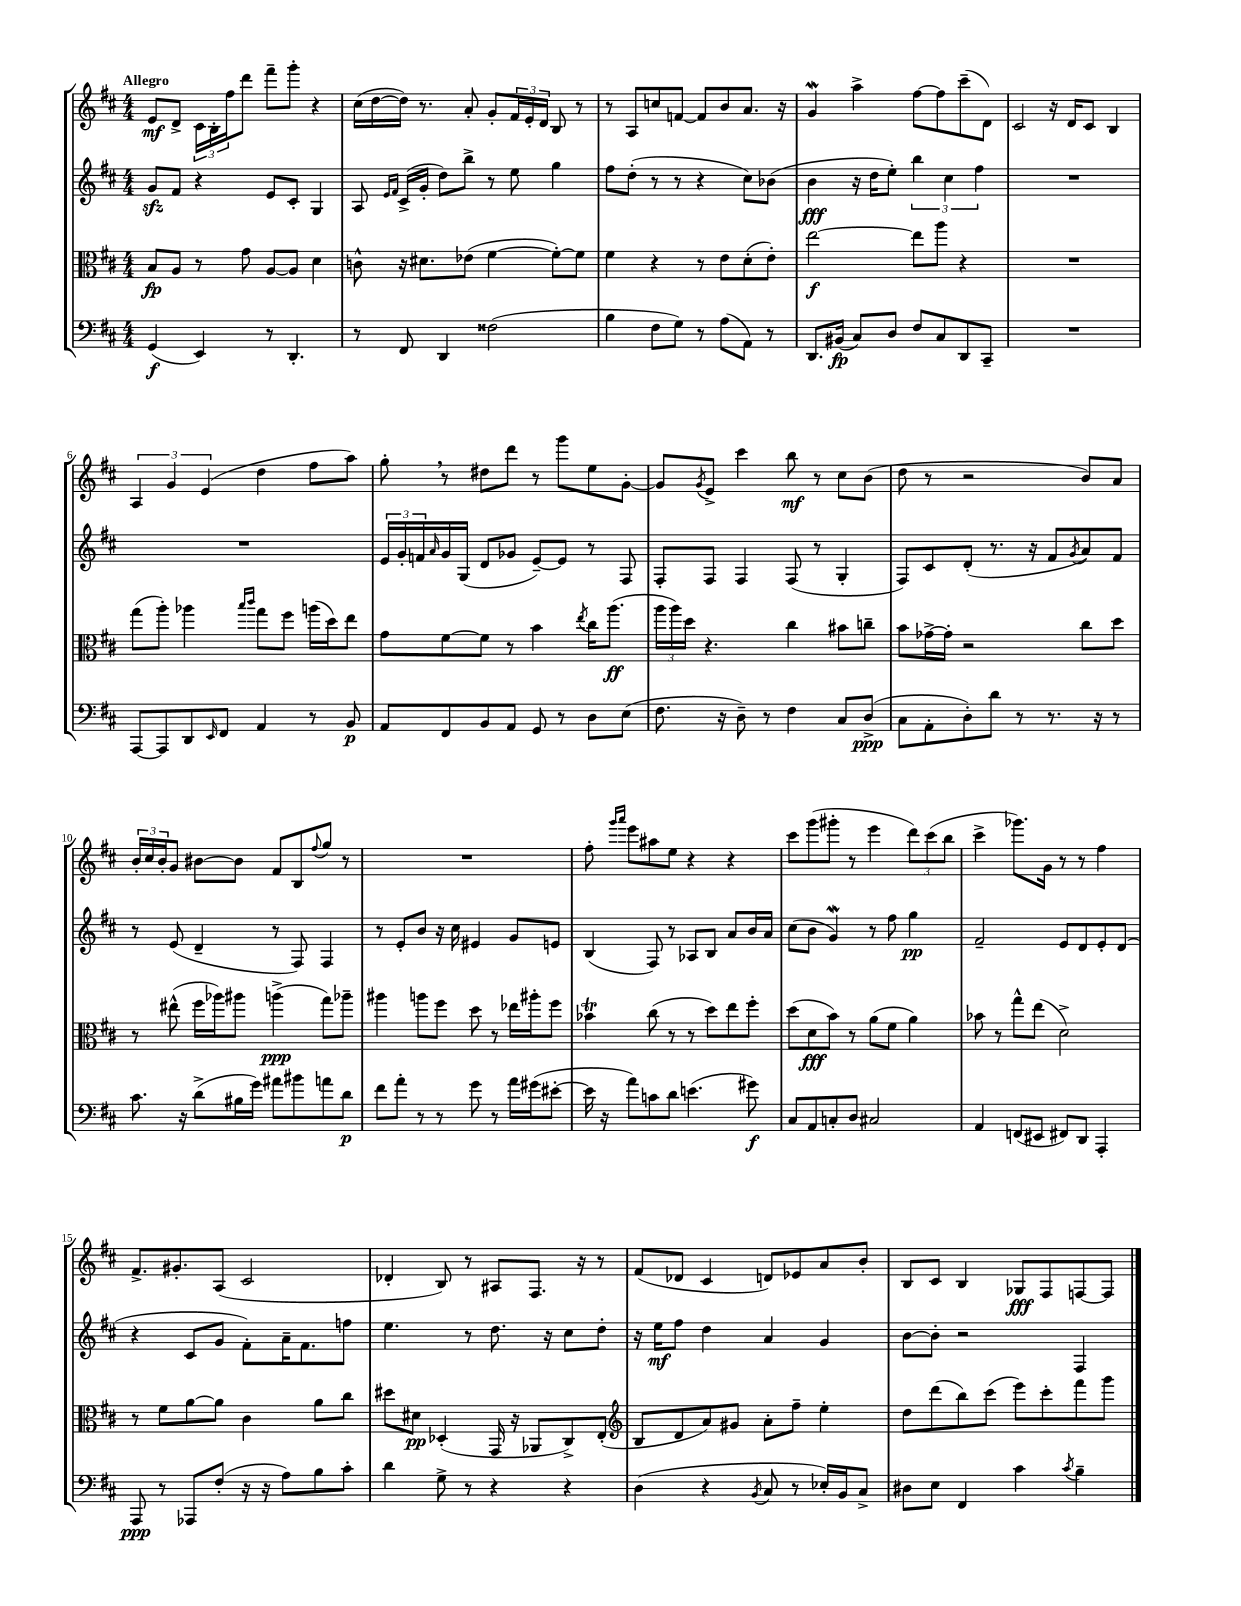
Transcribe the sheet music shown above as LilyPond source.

<<
\new StaffGroup <<
\new Staff = "s0" {
    \clef treble \key d \major \numericTimeSignature \time 4/4 \tempo "Allegro"
    e'8\mf d'8-> \tuplet 3/2 { cis'16 b16-. fis''16 } d'''8 fis'''8-- g'''8-. r4 |
    cis''16( d''16~ d''16) r8. a'8-. g'8-. \tuplet 3/2 { fis'16 e'16-. d'16 } b8 r8 |
    r8 a8 c''8 f'8~ f'8 b'8 a'8. r16 |
    g'4\mordent a''4-> fis''8~ fis''8 cis'''8--( d'8) |
    cis'2 r16 d'16 cis'8 b4 |
    \tuplet 3/2 { a4 g'4 e'4( } d''4 fis''8 a''8) |
    g''8-. \breathe r8 dis''8 d'''8 r8 g'''8 e''8 g'8~-. |
    g'8 \acciaccatura { g'8 } e'8-> cis'''4 b''8\mf r8 cis''8 b'8( |
    d''8 r8 r2 b'8) a'8 |
    \tuplet 3/2 { b'16-. cis''16 b'16-. } g'8 bis'8~ bis'8 fis'8 b8 \appoggiatura { fis''8 } g''8 r8 |
    R1 |
    fis''8-. \grace { g'''16 a'''16 } e'''8 ais''8 e''8 r4 r4 |
    cis'''8 g'''8( gis'''8-. r8 e'''4 \tuplet 3/2 { d'''8) cis'''8( b''8 } |
    cis'''4-> ges'''8.) g'16 r8 r8 fis''4 |
    fis'8.-> gis'8.-. a8( cis'2 |
    des'4-. b8) r8 ais8 fis8. r16 r8 |
    fis'8( des'8 cis'4 d'8) ees'8 a'8 b'8-. |
    b8 cis'8 b4 ges8\fff fis8 f8~ f8 \bar "|." |
}
\new Staff = "s1" {
    \clef treble \key d \major \numericTimeSignature \time 4/4
    g'8\sfz fis'8 r4 e'8 cis'8-. g4 |
    a8 \grace { e'16 fis'16 } cis'16->( g'16-. d''8) b''8-> r8 e''8 g''4 |
    fis''8 d''8-.( r8 r8 r4 cis''8) bes'8( |
    b'4\fff r16 d''16 e''8-.) \tuplet 3/2 { b''4 cis''4 fis''4 } |
    R1 |
    R1 |
    \tuplet 3/2 { e'16 g'16-. f'16 } \grace { a'16 } g'16 g16( d'8 ges'8 e'8~--) e'8 r8 fis8 |
    fis8-. fis8 fis4 fis8( r8 g4-. |
    fis8) cis'8 d'8-.( r8. r16 fis'8 \acciaccatura { g'8 } a'8) fis'8 |
    r8 e'8( d'4-- r8 fis8) fis4 |
    r8 e'8-. b'8 r16 cis''16 eis'4 g'8 e'8 |
    b4( fis8) r8 aes8 b8 a'8 b'16 a'16 |
    cis''8( b'8 g'4\mordent) r8 fis''8 g''4\pp |
    fis'2-- e'8 d'8 e'8-. d'8( |
    r4 cis'8 g'8 fis'8-.) a'16-- fis'8. f''8 |
    e''4. r8 d''8. r16 cis''8 d''8-. |
    r16 e''16\mf fis''8 d''4 a'4 g'4 |
    b'8~ b'8-. r2 fis4 \bar "|." |
}
\new Staff = "s2" {
    \clef alto \key d \major \numericTimeSignature \time 4/4
    b8\fp a8 r8 g'8 a8~ a8 d'4 |
    c'8-^ r16 dis'8. ees'8( fis'4~ fis'8~-.) fis'8 |
    fis'4 r4 r8 e'8 d'8-.( e'8-.) |
    e''2~\f e''8 a''8 r4 |
    R1 |
    g''8( a''8-.) aes''4 \grace { b''16 cis'''16 } g''8 fis''8 a''16( d''16) e''8 |
    g'8 fis'8~ fis'8 r8 b'4 \acciaccatura { e''8 } cis''16 a''8.\ff( |
    \tuplet 3/2 { a''16 a''16) d''16 } r4. cis''4 bis'8 c''8-- |
    b'8 ges'16~-> ges'16-. r2 cis''8 d''8 |
    r8 eis''8-^( fis''16 aes''16) ais''8 a''4->\ppp( g''8) aes''8-- |
    ais''4 a''8 fis''8 d''8 r8 ees''16 ais''16-. fis''8 |
    bes'4\trill cis''8( r8 r8 d''8) e''8 fis''8-. |
    d''8( d'8\fff b'8) r8 a'8( fis'8 a'4) |
    bes'8 r8 g''8-^ e''8( d'2->) |
    r8 fis'8 a'8~ a'8 cis'4 a'8 cis''8 |
    dis''8 dis'8\pp des4-.( g,16 r16 aes,8 cis8->) e8-.( |
    \clef treble b8 d'8 a'8) gis'8 a'8-. fis''8-- e''4-. |
    d''8 d'''8( b''8) cis'''8( e'''8) cis'''8-. fis'''8 g'''8 \bar "|." |
}
\new Staff = "s3" {
    \clef bass \key d \major \numericTimeSignature \time 4/4
    g,4\f( e,4) r8 d,4.-. |
    r8 fis,8 d,4 fisis2( |
    b4 fis8 g8) r8 a8( a,8) r8 |
    d,8. bis,16\fp( cis8) d8 fis8 cis8 d,8 cis,8-- |
    R1 |
    a,,8~ a,,8 d,8 \grace { e,16 } fis,8 a,4 r8 b,8\p |
    a,8 fis,8 b,8 a,8 g,8 r8 d8 e8( |
    fis8. r16 d8--) r8 fis4 cis8 d8->\ppp( |
    cis8 a,8-. d8-.) d'8 r8 r8. r16 r8 |
    cis'8. r16 d'8->( bis16 g'16) ais'8 bis'8 a'8 d'8\p |
    fis'8 a'8-. r8 r8 g'8 r8 a'16 gis'16( eis'8~-. |
    eis'16 r16 a'8) c'8 d'8 e'4.( gis'8\f) |
    cis8 a,8 c8-. d8 cis2 |
    a,4 f,8( eis,8 fis,8) d,8 a,,4-. |
    a,,8\ppp r8 aes,,8 fis8-.( r16 r16 a8) b8 cis'8-. |
    d'4 g8-> r8 r4 r4 |
    d4( r4 \acciaccatura { b,8 } cis8 r8 ees16-.) b,16 cis8-> |
    dis8 e8 fis,4 cis'4 \acciaccatura { cis'8 } b4-- \bar "|." |
}
>>
>>
